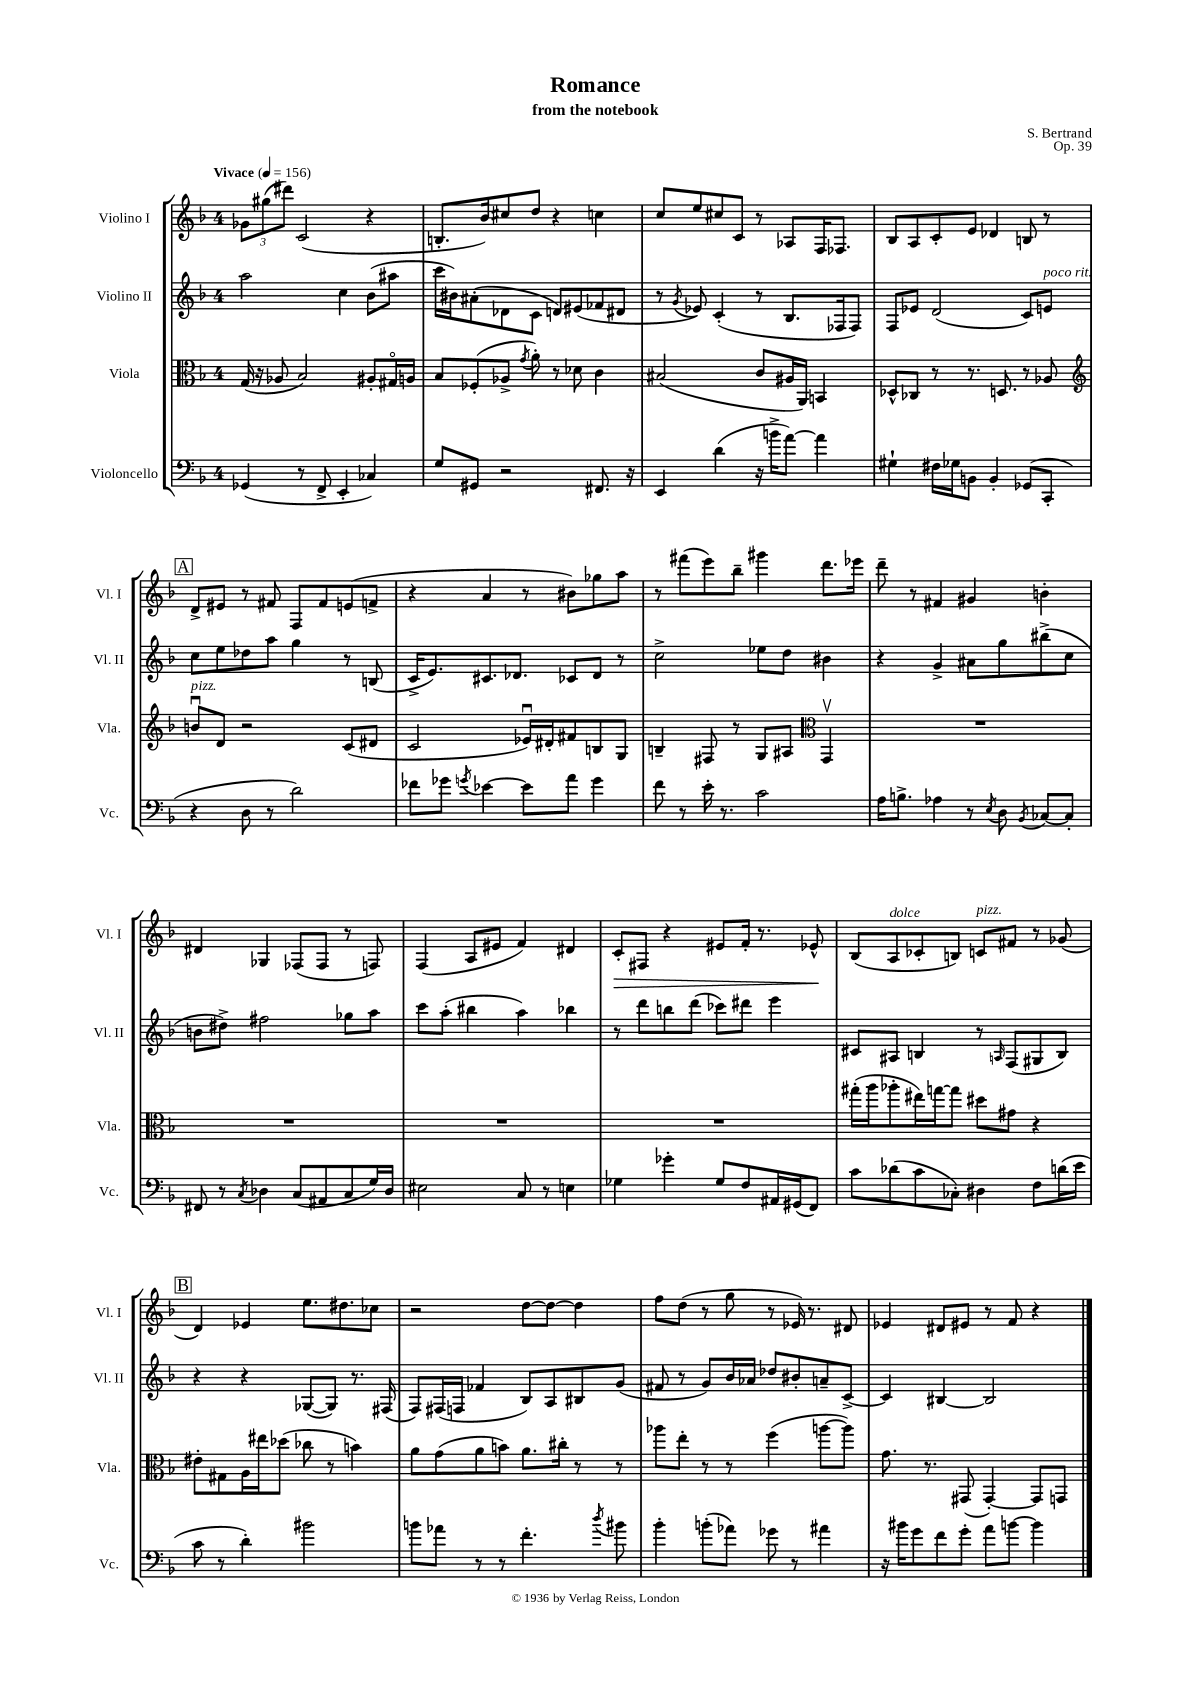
\header { title = "Romance" composer = "S. Bertrand" subtitle = "from the notebook" opus = "Op. 39" }
<<
\new StaffGroup <<
\new Staff = "s0" \with { instrumentName = "Violino I" shortInstrumentName = "Vl. I" } {
    \clef treble \key f \major \once \override Staff.TimeSignature.style = #'single-digit \time 4/4 \tempo "Vivace" 4 = 156
    \autoBeamOff \tuplet 3/2 { ges'8[ gis''8( dis'''8]) } c'2( r4 |
    b8.[-. bes'16) cis''8 d''8] r4 c''4 |
    c''8[ e''8 cis''8 c'8] r8 aes8[ f16 fes8.] |
    bes8[ a8 c'8-. e'8] des'4 b8 r8 |
    \mark \markup { \box "A" } d'8[-> eis'8] r8 fis'8 f8[ fis'8 e'8( f'8]-> |
    r4 a'4 r8 bis'8[) ges''8 a''8] |
    r8 fis'''8[( e'''8) bes''8]-- gis'''4 d'''8.[ ees'''16] |
    d'''8-- r8 fis'4 gis'4 b'4-. |
    dis'4 ges4 fes8[( fes8] r8 f8) |
    f4( a8[ eis'8] f'4) dis'4 |
    c'8[-.\> fis8] r4 eis'8[ f'16]-. r8. ees'8-^\! |
    bes8[( a8^\markup { \italic "dolce" } ces'8-. b8]) c'8[^\markup { \italic "pizz." } fis'8] r8 ges'8( |
    \mark \markup { \box "B" } d'4) ees'4 e''8.[ dis''8. ces''8] |
    r2 d''8[~ d''8]~ d''4 |
    f''8[ d''8]( r8 g''8 r8 ees'16) r8. dis'8 |
    ees'4 dis'8[ eis'8] r8 f'8 r4 \bar "|." |
}
\new Staff = "s1" \with { instrumentName = "Violino II" shortInstrumentName = "Vl. II" } {
    \clef treble \key f \major \once \override Staff.TimeSignature.style = #'single-digit \time 4/4
    \autoBeamOff a''2 c''4 bes'8[( ais''8] |
    c'''16[ bis'16) ais'8-.( des'8 c'8] d'8[) eis'8( fes'8 dis'8] |
    r8 \acciaccatura { g'8 } ees'8) c'4-.( r8 bes8.[ fes16 fes8]) |
    f8[ ees'8] d'2( c'8[) e'8]^\markup { \italic "poco rit." } |
    \mark \markup { \box "A" } c''8[ e''8 des''8 a''8] g''4 r8 b8( |
    c'16[-> e'8.) cis'8. des'8.] ces'8[ des'8] r8 |
    c''2-> ees''8[ d''8] bis'4 |
    r4 g'4-> ais'8[ g''8 bis''8->( c''8] |
    b'8[ dis''8]->) fis''2 ges''8[ a''8] |
    c'''8[ a''8]-.( bis''4 a''4) bes''4 |
    r8 d'''8[ b''8 d'''8]( ces'''8[) dis'''8] e'''4 |
    cis'8[ ais8] b4 r8 \grace { a16 } f8[( gis8 b8]) |
    \mark \markup { \box "B" } r4 r4 ges8[~( ges8]) r8. fis16( |
    f8[) fis16( f16] fes'4 bes8[) a8 bis8 g'8]( |
    fis'8 r8 g'8[) bes'16 aes'16] des''8[ bis'8-. a'8-- c'8]~-> |
    c'4 bis4~ bis2 \bar "|." |
}
\new Staff = "s2" \with { instrumentName = "Viola" shortInstrumentName = "Vla." } {
    \clef alto \key f \major \once \override Staff.TimeSignature.style = #'single-digit \time 4/4
    \autoBeamOff g16( r16 aes8 bes2) ais8[-. gis16\flageolet a16] |
    bes8[ fes8-.( aes8]-> \acciaccatura { g'8 } a'8-.) r8 des'8 c'4 |
    bis2( c'8[ ais16 a,16]) b,4 |
    des8[-^ ces8] r8 r8. d8. r8 aes8 |
    \mark \markup { \box "A" } \clef treble b'8[\downbow^\markup { \italic "pizz." } d'8] r2 c'8[( dis'8] |
    c'2 ees'16[\downbow) dis'16-. fis'8 b8 g8] |
    b4-- fis8 r8 g8[ ais8] \clef alto g,4\upbow |
    R1 |
    R1 |
    R1 |
    R1 |
    gis''16[-.( a''16 aes''8-. eis''16) g''16~ g''8] dis''8[ gis'8] r4 |
    \mark \markup { \box "B" } eis'8[-. gis8 a16 eis''16 des''8]( ces''8 r8 b'4) |
    a'8[ g'8( a'8 b'8]) a'8.[ cis''16]-. r8 r8 |
    aes''8[ e''8]-. r8 r8 f''4( a''8[~ a''8]) |
    g'8. r8. gis,8( gis,4~-.) gis,8[ g,8] \bar "|." |
}
\new Staff = "s3" \with { instrumentName = "Violoncello" shortInstrumentName = "Vc." } {
    \clef bass \key f \major \once \override Staff.TimeSignature.style = #'single-digit \time 4/4
    \autoBeamOff ges,4( r8 f,8-> e,4-. ces4) |
    g8[ gis,8] r2 fis,8. r16 |
    e,4 d'4( r16 b'16[-> a'8]~) a'4 |
    gis4-! fis16[ ges16 b,8] b,4-. ges,8[( c,8]-. |
    \mark \markup { \box "A" } r4 d8 r8 d'2) |
    fes'8[ ges'8] \acciaccatura { g'8 } ees'4~ ees'8[ a'8] g'4 |
    f'8 r8 e'16-. r8. c'2 |
    a16[ b8.]-> aes4 r8 \acciaccatura { e8 } d8 \acciaccatura { bes,8 } ces8[~ ces8]-. |
    fis,8 r8 \acciaccatura { c8 } des4 c8[( ais,8 c8 g16) des16] |
    eis2 c8 r8 e4 |
    ges4 ges'4-. ges8[ f8 ais,16 gis,16( f,8]) |
    c'8[ des'8( c'8 ces8]-.) dis4 f8[ d'16( e'16] |
    \mark \markup { \box "B" } c'8 r8 d'4-.) bis'2 |
    b'8[ aes'8] r8 r8 f'4.-. \acciaccatura { d''8 } bis'8 |
    bes'4-. b'8[-.( aes'8]) ges'8 r8 ais'4 |
    r16 bis'16[ g'8 f'8 g'8]-. a'8[ b'8]~ b'4 \bar "|." |
}
>>
>>
\layout { \context { \Score \remove "Bar_number_engraver" } }
